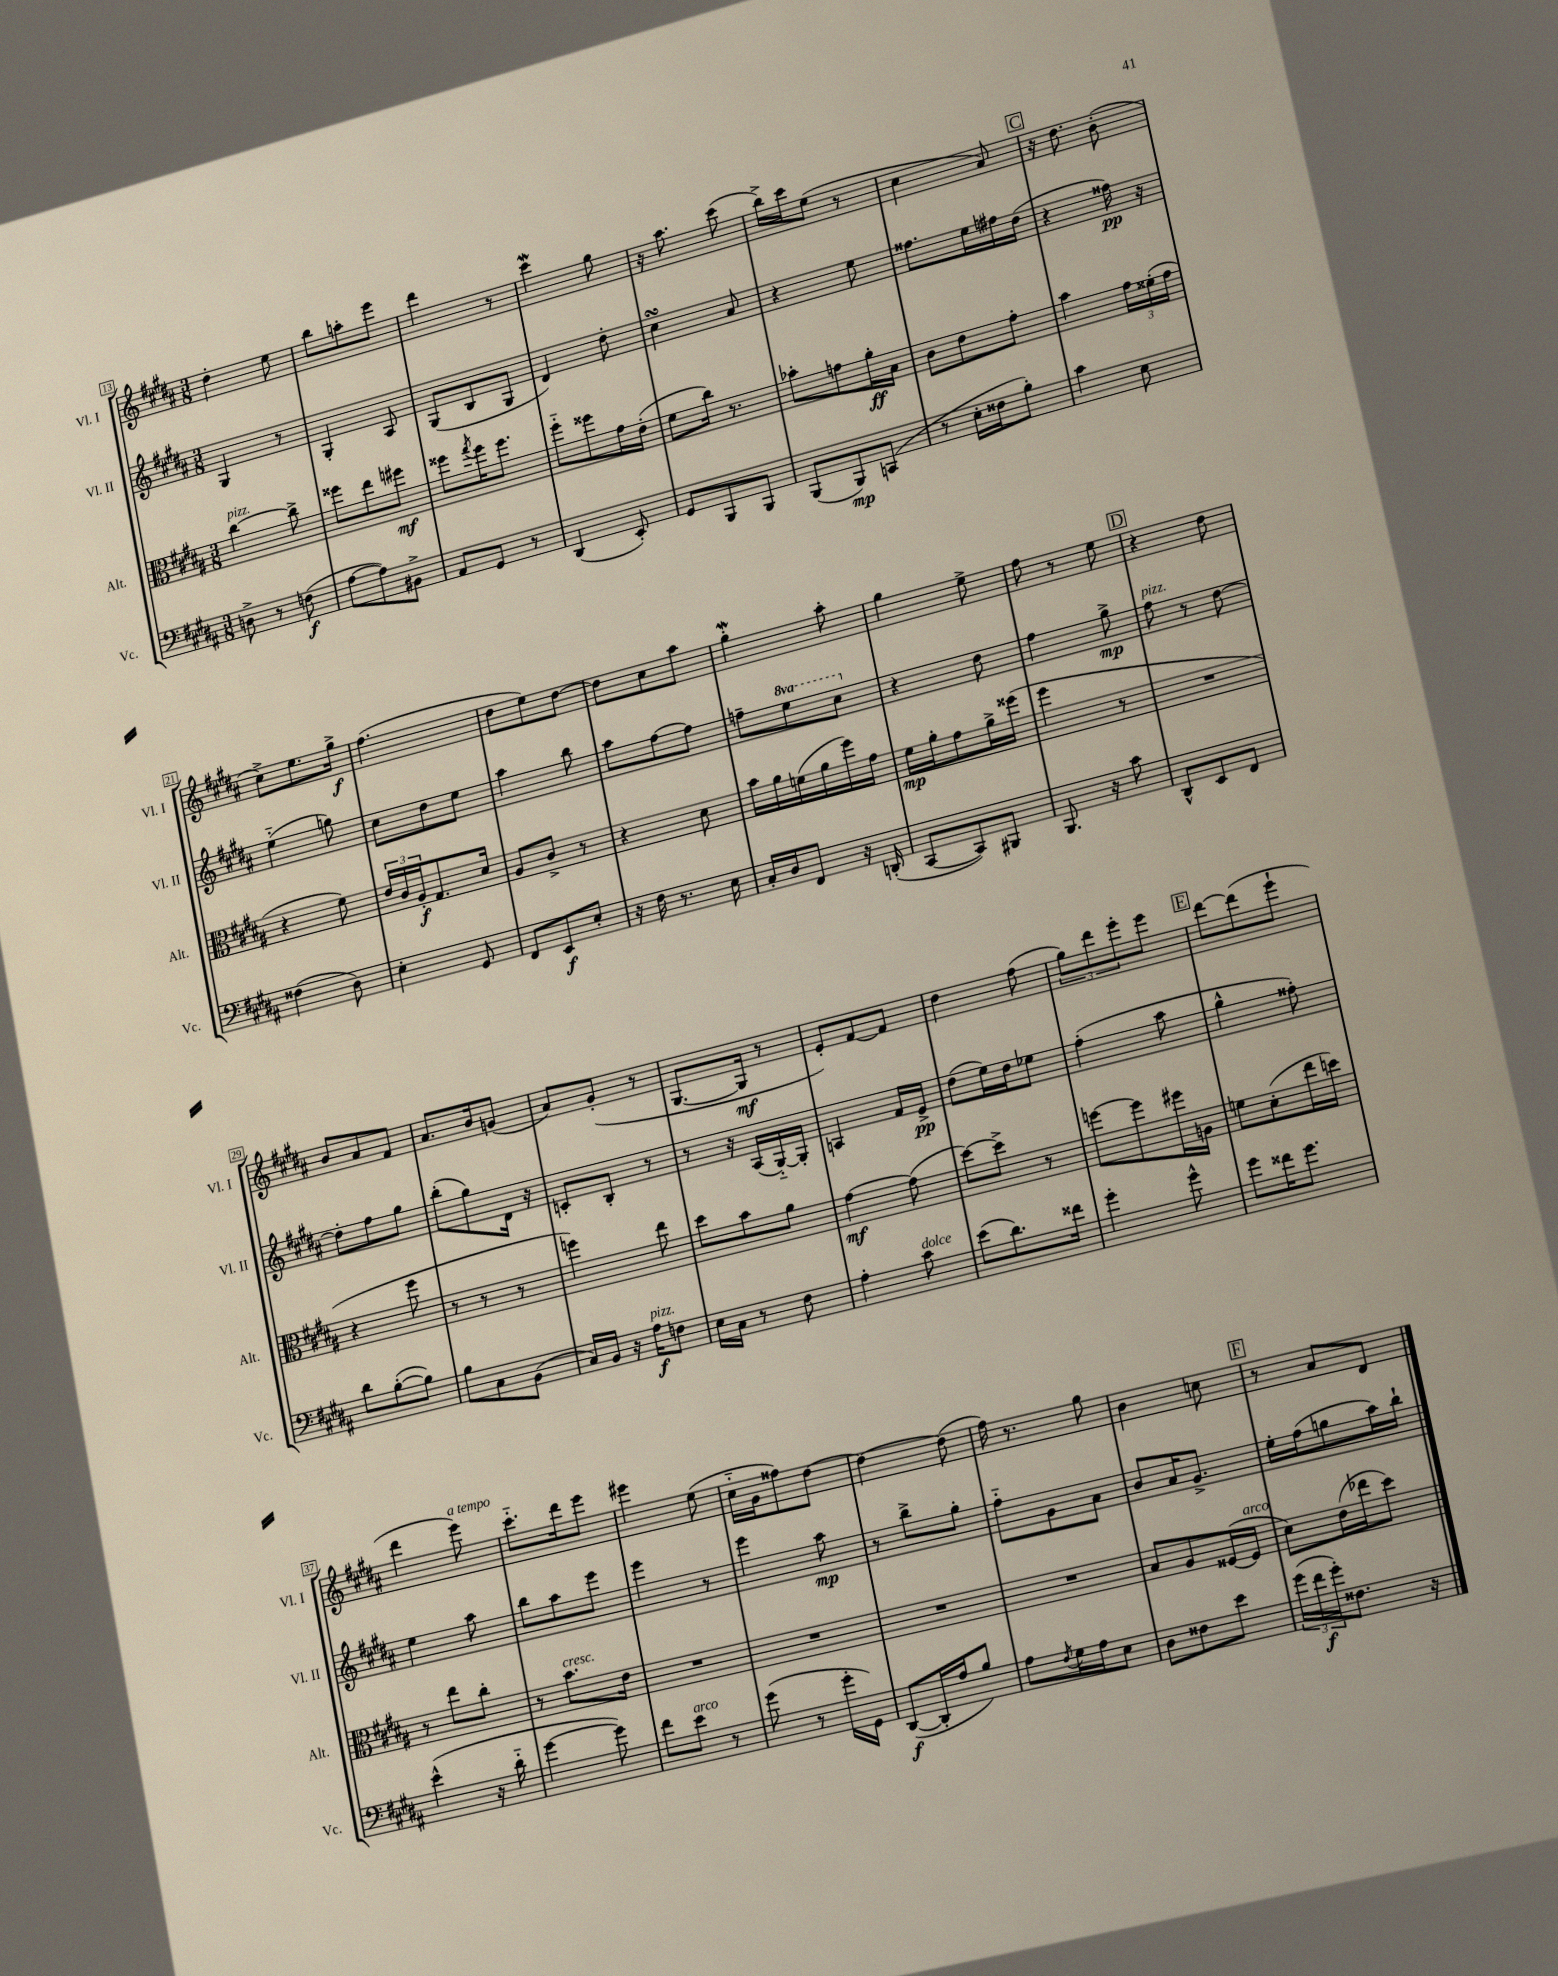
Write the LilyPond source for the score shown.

<<
\new StaffGroup <<
\new Staff = "s0" \with { instrumentName = "Vl. I" shortInstrumentName = "Vl. I" } {
    \clef treble \key b \major \numericTimeSignature \time 3/8
    dis''4-. e''8 |
    b''8 a''8-. e'''8 |
    dis'''4 r8 |
    cis'''4\mordent gis''8 |
    r16 ais''8. cis'''8( |
    b''16->) cis'''16 e''8( r8 |
    cis''4 ais'8) |
    \mark \markup { \box "C" } r16 dis''8. b'8-.( |
    cis''8->) e''8. gis''16->\f |
    fis''4.( |
    dis''8 e''8) dis''8~ |
    dis''8 cis''8 ais''8 |
    gis''4-.\mordent ais''8-. |
    gis''4 e''8-> |
    fis''8 r8 e''8 |
    \mark \markup { \box "D" } r4 dis''8 |
    b'8 ais'8 fis'8 |
    ais'8. b'16 g'8( |
    ais'8) gis'8-.( r8 |
    gis8.~ gis16\mf r8 |
    e'8-.) fis'8~ fis'8 |
    dis''4 fis''8( |
    \tuplet 3/2 { gis''8) dis'''8 e'''8-. } e'''8 |
    \mark \markup { \box "E" } dis'''8~ dis'''8( e'''8-! |
    dis'''4 e'''8^\markup { \italic "a tempo" }) |
    cis'''8.-_ dis'''16 e'''8 |
    eis'''4 e''8( |
    cis''16-_ gis'16 fisis''8) dis''8~ |
    dis''4~ dis''8( |
    fis''16) r8. gis''8 |
    b'4 c''8 |
    \mark \markup { \box "F" } r8 ais'8 dis'8 \bar "|." |
}
\new Staff = "s1" \with { instrumentName = "Vl. II" shortInstrumentName = "Vl. II" } {
    \clef treble \key b \major \numericTimeSignature \time 3/8 \set Staff.ottavationMarkups = #ottavation-simple-ordinals
    gis4 r8 |
    gis4-. ais8 |
    gis8( b8 gis8 |
    dis'4) dis''8-. |
    cis''4\turn ais'8 |
    r4 e''8 |
    fisis''8. e''16 fis''16 dis''16( |
    \mark \markup { \box "C" } r4 fisis''16\pp) r16 |
    e''4-_( g''8) |
    cis''8 dis''8 e''8 |
    ais''4 b''8 |
    ais''8 fis''8~ fis''8 |
    f''8-- \ottava #1 e'''8 cis'''8 \ottava #0 |
    r4 dis''8 |
    fis''4 gis''8->\mp |
    \mark \markup { \box "D" } fis''8^\markup { \italic "pizz." } r8 dis''8~ |
    dis''8-. fis''8 gis''8 |
    b''8-.( gis''8) dis'16 r16 |
    c'8-. b8-. r8 |
    r8 r16 ais16( gis16~-_) gis16-. |
    a4 fis'16 e'16->\pp |
    dis''8( e''16) dis''16 ees''8 |
    fis''4-.( ais''8 |
    \mark \markup { \box "E" } gis''4-^ fisis''8-.) |
    e''4 ais''8 |
    b''8 ais''8 e'''8 |
    e'''4 r8 |
    e'''4 ais''8\mp |
    r8 b''8-> gis''8-. |
    fis''8-_ gis'8 ais'8 |
    b'8 ais'16 gis'8.-> |
    \mark \markup { \box "F" } e''16-. fis''16( g''8 ais''16) b''16-! \bar "|." |
}
\new Staff = "s2" \with { instrumentName = "Alt." shortInstrumentName = "Alt." } {
    \clef alto \key b \major \numericTimeSignature \time 3/8
    cis''4~^\markup { \italic "pizz." } cis''8-> |
    fisis''8 e''8 fis''8\mf |
    fisis''8 \acciaccatura { gis''8 } fisis''16 fisis''8. |
    fis''8-_ fisis''8 gis'16 e'16-.( |
    fis'8 cis''16) r8. |
    bes'8-. g'8 ais'16-.\ff b16 |
    cis'8 e'8 gis'8-. |
    \mark \markup { \box "C" } b'4 \tuplet 3/2 { gis'16 fisis'16-.( gis'16 } |
    r4 fis'8) |
    \tuplet 3/2 { e'16 cis'16 ais16-.\f } gis8. dis'16 |
    ais8 cis'8-> r8 |
    r4 dis'8 |
    b'16 ais'16 f'16( ais'16 fis''16) gis'16 |
    fis'16\mp ais'16-. gis'8 ais'16-> fisis''16( |
    fis''4 r8 |
    \mark \markup { \box "D" } R4. |
    r4 fis''8 |
    r8 r8 r8 |
    f''4) e''8 |
    dis''8 b'8 ais'8 |
    gis'4~\mf gis'8( |
    dis''8~) dis''8-> r8 |
    f''8~ f''8 fis''16 a16 |
    \mark \markup { \box "E" } f'8 dis'8-.( e''16 d''16) |
    r8 e''8 cis''8-. |
    r8 b'8.^\markup { \italic "cresc." } e'16 |
    R4. |
    R4. |
    R4. |
    R4. |
    b8 ais8 fisis16~( fisis16^\markup { \italic "arco" } |
    \mark \markup { \box "F" } dis'8) e'16( ees''16 dis''8) \bar "|." |
}
\new Staff = "s3" \with { instrumentName = "Vc." shortInstrumentName = "Vc." } {
    \clef bass \key b \major \numericTimeSignature \time 3/8
    d8-> r8 f8\f( |
    ais8~ ais8) bis,8-> |
    ais,8 gis,8 r8 |
    dis,4( e,8-.) |
    gis,8 b,,8 b,,8 |
    b,,8( b,,8\mp) c,8( |
    r8 e16-. fisis16 b8-.) |
    \mark \markup { \box "C" } cis'4 e8 |
    fisis4( dis8) |
    e4-. gis,8 |
    fis,8 e,8\f e8-. |
    r16 fis16 r8. e16 |
    cis16-. dis16 fis,8 r16 d,16-.( |
    cis,8~ cis,8) bis,,8 |
    b,,8. r16 cis'8 |
    \mark \markup { \box "D" } dis,8-^ e,8 fis,8 |
    dis'8 b8~-.( b8) |
    b8 cis8 b,8( |
    cis16) b,16 r16 ais16\f^\markup { \italic "pizz." } f8 |
    e16 cis16 r8 fis8 |
    ais4-. cis'8^\markup { \italic "dolce" } |
    e'8( dis'8.) fisis'16 |
    gis'4-. gis'8-^ |
    \mark \markup { \box "E" } gis'8 fisis'16 gis'8. |
    e'4-^( r16 dis'16-_ |
    gis'4~ gis'8) |
    fis'8 e'8^\markup { \italic "arco" } r8 |
    gis'8( r8 gis'16-. gis,16) |
    dis,8~\f( dis,16-. ais16 b8) |
    ais8 \acciaccatura { fis8 } gis16 ais16 e8 |
    dis8 fisis8 e'8 |
    \mark \markup { \box "F" } \tuplet 3/2 { gis'16( fis'16\f gis'16-.) } fisis8. r16 \bar "|." |
}
>>
>>
\layout { \context { \Score currentBarNumber = #13 \override BarNumber.stencil = #(make-stencil-boxer 0.1 0.3 ly:text-interface::print) } }
